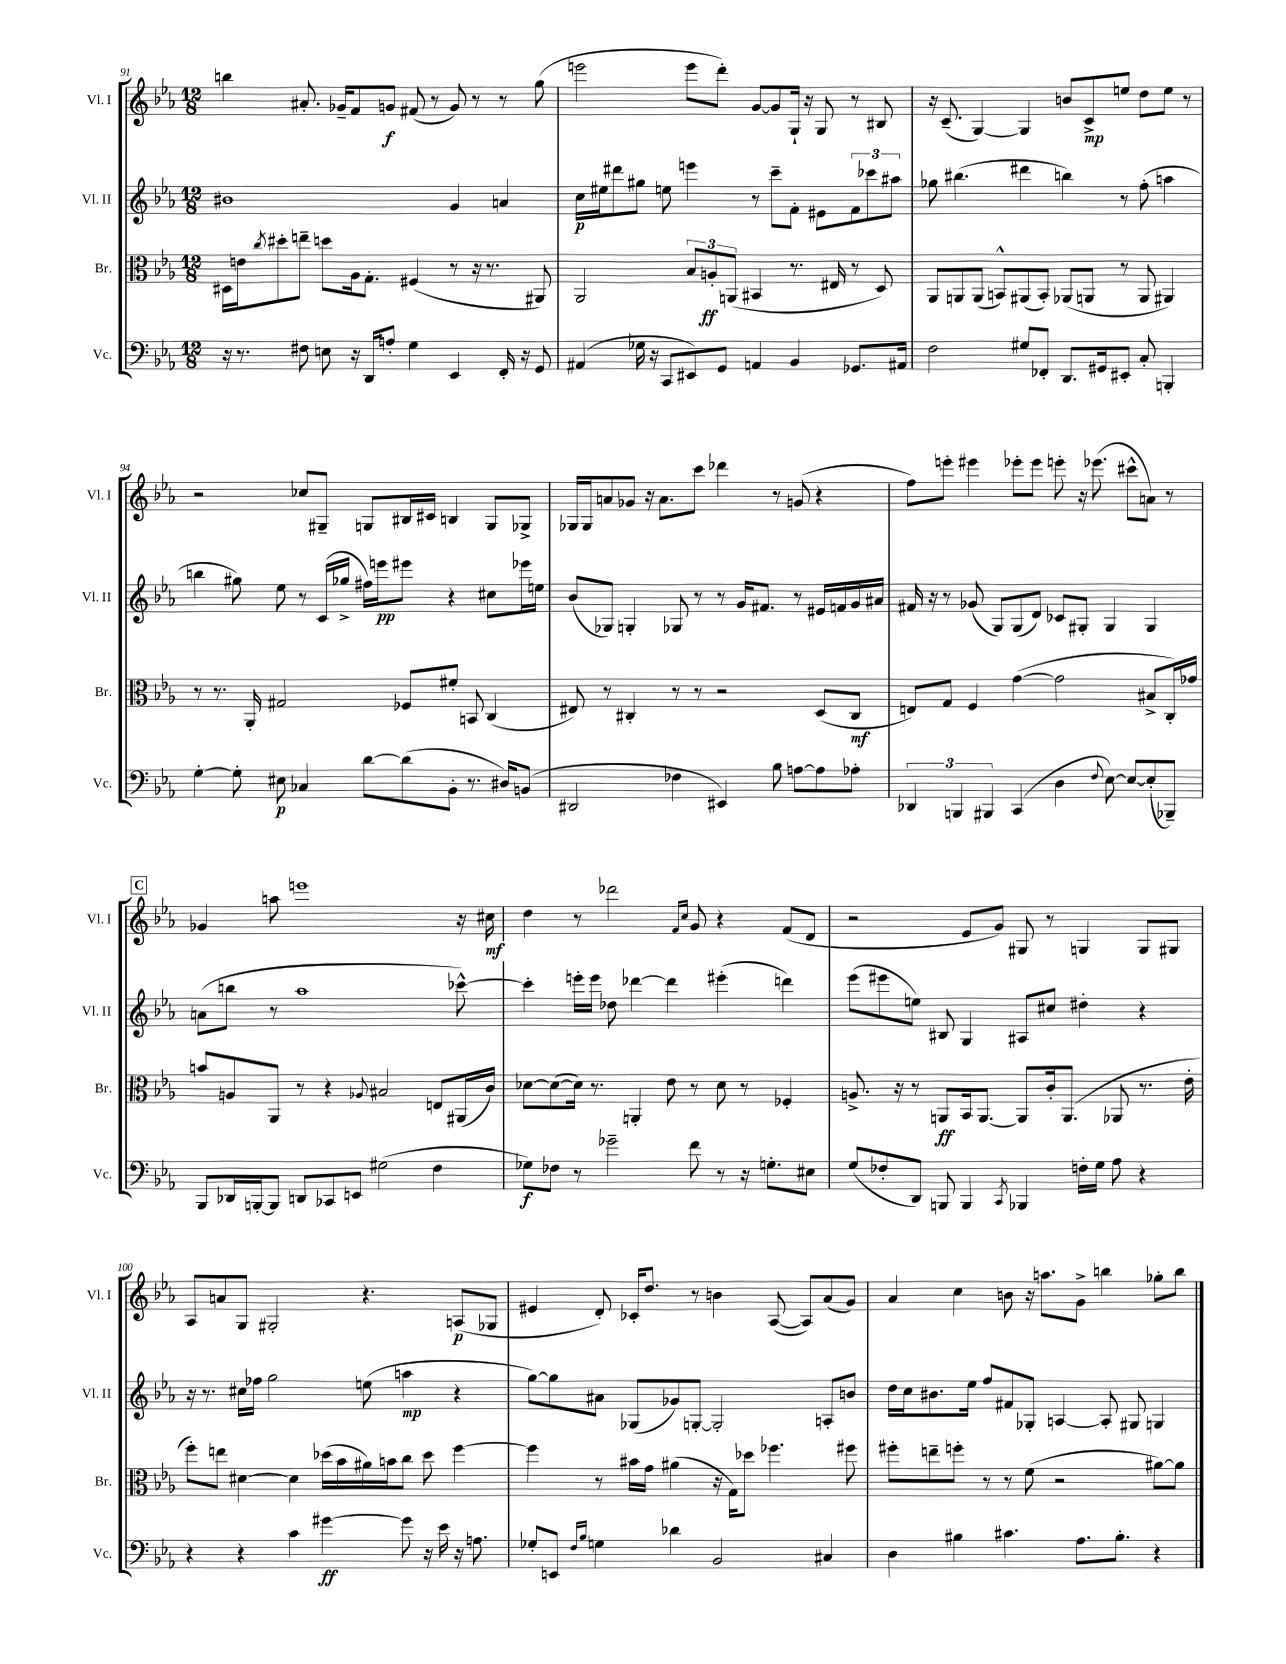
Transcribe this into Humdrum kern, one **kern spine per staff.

**kern	**dynam	**kern	**dynam	**kern	**dynam	**kern	**dynam
*part4	*part4	*part3	*part3	*part2	*part2	*part1	*part1
*staff4	*staff4	*staff3	*staff3	*staff2	*staff2	*staff1	*staff1
*I"Vc.	*	*I"Br.	*	*I"Vl. II	*	*I"Vl. I	*
*I'Vc.	*	*I'Br.	*	*I'Vl. II	*	*I'Vl. I	*
*clefF4	*	*clefC3	*	*clefG2	*	*clefG2	*
*k[b-e-a-]	*	*k[b-e-a-]	*	*k[b-e-a-]	*	*k[b-e-a-]	*
*M12/8	*	*M12/8	*	*M12/8	*	*M12/8	*
=91	=91	=91	=91	=91	=91	=91	=91
16r	.	16D#X\LL	.	1b#X	.	4bbn\	.
8.r	.	16en\J	.	.	.	.	.
.	.	8qcc/	.	.	.	.	.
.	.	8dd#X'\	.	.	.	.	.
8F#X\	.	8een~\J	.	.	.	8.a#X'/	.
8En\	.	8ddn\L	.	.	.	.	.
.	.	.	.	.	.	16g-X~/KL	.
16r	.	16A-\k	.	.	.	8f/	.
16DD/KL	.	8.G'\J	.	.	.	.	.
8An'/J	.	.	.	.	.	8gn/J	f
4G\	.	(4F#X/	.	.	.	(8f#X/	.
.	.	.	.	.	.	8r	.
4EE-/	.	8r	.	4g/	.	8g/)	.
.	.	16r	.	.	.	8r	.
.	.	8.r	.	.	.	.	.
16FF'/	.	.	.	4an/	.	8r	.
16r	.	.	.	.	.	.	.
8GG/	.	8AA#X/)	.	.	.	(8gg\	.
=92	=92	=92	=92	=92	=92	=92	=92
(4AA#X/	.	2AA-/	.	16cc\LL	p	2eeen\	.
.	.	.	.	16ee#X\J	.	.	.
.	.	.	.	8ddd#X\	.	.	.
16G-X\	.	.	.	8gg#X\J	.	.	.
16r	.	.	.	.	.	.	.
8CC/L	.	.	.	8een\	.	.	.
8EE#X/)	.	12B-/L	.	4eeen\	.	8eee\L	.
.	.	12An'/	ff	.	.	.	.
8GG/J	.	.	.	.	.	8ddd'\J)	.
.	.	(12AAn/J	.	.	.	.	.
4AAn/	.	4BB#X/	.	8r	.	[8g/L	.
.	.	.	.	8ccc~\L	.	8g/]	.
4BB-/	.	8.r	.	8f'\J	.	16G`/Jk	.
.	.	.	.	.	.	16r	.
.	.	.	.	8e#X\L	.	8G/	.
.	.	16E#X/	.	.	.	.	.
8.GG-X/L	.	8r	.	12f\	.	8r	.
.	.	.	.	12ccc-X\	.	.	.
.	.	8D/)	.	.	.	8B#X/	.
.	.	.	.	12aa#X\J	.	.	.
16AA#X/Jk	.	.	.	.	.	.	.
=93	=93	=93	=93	=93	=93	=93	=93
2F\	.	8AA-/L	.	8gg-X\	.	16r	.
.	.	.	.	.	.	(8.c~/	.
.	.	8AAn/	.	(4.bb#X\	.	.	.
.	.	(8AA/J	.	.	.	[4G/)	.
.	.	8BBn^^/L)	.	.	.	.	.
8G#X/L	.	(8AA#X/	.	4ddd#X\	.	4G/]	.
8FF-X'/J	.	8BB'/J)	.	.	.	.	.
8.DD/L	.	(8AA-X/L	.	4bbn\)	.	8bn/L	.
.	.	8AAn/J	.	.	.	8c^/	mp
16GG#X/k	.	.	.	.	.	.	.
8EE#X'/J	.	8r	.	8r	.	8een/J	.
8C'/	.	8AA/	.	(8ff'\	.	8dd\L	.
4BBBn'/	.	4AA#X/)	.	4aan\	.	8ee\J	.
.	.	.	.	.	.	8r	.
!!LO:LB:g=z
=94	=94	=94	=94	=94	=94	=94	=94
[4G'\	.	8r	.	4bbn\	.	2r	.
.	.	8.r	.	.	.	.	.
8G'\]	.	.	.	8gg#X\)	.	.	.
.	.	16AA-'/	.	.	.	.	.
8E#X\	p	2G#X/	.	8ee-\	.	.	.
4C-X/	.	.	.	8r	.	8cc-X/L	.
.	.	.	.	(16c/LL	.	8G#X~/J	.
.	.	.	.	16gg-X^/JJ	.	.	.
[8d\L	.	.	.	16ff#X\LL)	.	8Gn/L	.
.	.	.	.	16eeen\J	pp	.	.
(8d\]	.	8F-X/L	.	8eee#X\J	.	16B#X/L	.
.	.	.	.	.	.	16c#X/JJ	.
8BB-'\J	.	8f#X'/J	.	4r	.	4Bn/	.
8.r	.	8BBn/	.	.	.	.	.
.	.	(4C/	.	8cc#X\L	.	8G/L	.
16D#X/KL)	.	.	.	.	.	.	.
(8BBn/J	.	.	.	16eee-X\L	.	8G-X^/J	.
.	.	.	.	16een\JJ	.	.	.
=95	=95	=95	=95	=95	=95	=95	=95
2DD#X/	.	8E#X/)	.	(8b-/L	.	16G-X/LL	.
.	.	.	.	.	.	16G-/J	.
.	.	8r	.	8G-X/J)	.	8an/	.
.	.	4C#X'/	.	4Gn'/	.	8g-X/J	.
.	.	.	.	.	.	16r	.
.	.	.	.	.	.	8.a\L	.
4F-X\	.	8r	.	8G-X/	.	.	.
.	.	8r	.	8r	.	8ccc\J	.
4EE#X/)	.	2r	.	8r	.	4ddd-X\	.
.	.	.	.	16g/KL	.	.	.
.	.	.	.	8.f#X/J	.	.	.
8B-\	.	.	.	.	.	8r	.
[8An\L	.	.	.	8r	.	(8gn/	.
8A\]	.	(8D/L	.	16e#X/LL	.	4r	.
.	.	.	.	16fn/	.	.	.
8A-X'\J	.	8C#/J	mf	16g/	.	.	.
.	.	.	.	16a#X/JJ	.	.	.
=96	=96	=96	=96	=96	=96	=96	=96
6DD-X/	.	8En/L)	.	16f#X/	.	8ff\L)	.
.	.	.	.	16r	.	.	.
.	.	8G/J	.	8r	.	8eeen'\J	.
6BBBn/	.	.	.	.	.	.	.
.	.	4F/	.	(8g-X/	.	4eee#X\	.
6BBB#X/	.	.	.	.	.	.	.
.	.	.	.	8G/L)	.	.	.
(4CC/	.	([4g\	.	(8G/	.	8eee-X'\L	.
.	.	.	.	8d/J)	.	8eee-\J	.
4D\	.	2g\]	.	8c-X/L	.	8eeen'\	.
.	.	.	.	8G#X'/J	.	16r	.
.	.	.	.	.	.	(8.eee-X\	.
8qqF/	.	.	.	.	.	.	.
[8E-\)	.	.	.	4G#/	.	.	.
8E-/L_	.	.	.	.	.	8ccc#X^^\L	.
(8E-'/]	.	8B#X^/L	.	4G#/	.	8an\J)	.
8BBB-X~/J)	.	16C'/L)	.	.	.	8r	.
.	.	16g-X/JJ	.	.	.	.	.
!!LO:LB:g=z
!!LO:REH:place=s1:t=C
=97	=97	=97	=97	=97	=97	=97	=97
8BBB-/L	.	8bn/L	.	(8an\L	.	4g-X/	.
16DD-X/L	.	8An/	.	8bbn\J	.	.	.
[16BBBn'/J	.	.	.	.	.	.	.
8BBB/J]	.	8AA-/J	.	8r	.	8aan\	.
8DDn/L	.	8r	.	1aa-	.	1eeen	.
8CC-X/	.	4r	.	.	.	.	.
8EEn/J	.	.	.	.	.	.	.
.	.	8qqA-X/	.	.	.	.	.
(2G#X\	.	2B#X/	.	.	.	.	.
4F\	.	8En/L	.	.	.	.	.
.	.	(16AA#X/L	.	[8ccc-X^^\)	.	16r	.
.	.	16c/JJ)	.	.	.	16cc#X\	mf
=98	=98	=98	=98	=98	=98	=98	=98
8G-X\L)	f	[8d-X\L	.	4ccc-'\]	.	4dd\	.
8F-X\J	.	(8d-\_	.	.	.	.	.
8r	.	16d-\Jk])	.	16eeen'\LL	.	8r	.
.	.	8.r	.	16eee\JJ	.	.	.
2g-X~\	.	.	.	8dd-X\	.	2ddd-X\	.
.	.	4AAn'/	.	[4ddd-X\	.	.	.
.	.	8e-\	.	4ddd-\]	.	.	.
.	.	.	.	.	.	16qqf/LL	.
.	.	.	.	.	.	16qqcc/JJ	.
8f\	.	8r	.	.	.	8g/	.
8r	.	8d-\	.	(4eee#X'\	.	4r	.
16r	.	8r	.	.	.	.	.
8.Gn'\L	.	.	.	.	.	.	.
.	.	4F-X'/	.	4dddn\)	.	(8f/L	.
8E#X\J	.	.	.	.	.	8d/J	.
=99	=99	=99	=99	=99	=99	=99	=99
(8G/L	.	8.An^/	.	(8eee-\L	.	2r	.
8F-X'/	.	.	.	8eee#X\	.	.	.
.	.	16r	.	.	.	.	.
8DD/J)	.	8r	.	8een\J)	.	.	.
8BBBn/	.	8AAn/L	ff	8B#X/	.	.	.
4BBB/	.	16BB-/k	.	4G/	.	8e-/L	.
.	.	[8.AA/J	.	.	.	.	.
.	.	.	.	.	.	8g/J)	.
8qCC/	.	.	.	.	.	.	.
4BBB-X/	.	8AA/L]	.	8A#X/L	.	8G#X/	.
.	.	16c'/k	.	8cc#X/J	.	8r	.
.	.	(8.AA/J	.	.	.	.	.
16Fn'\LL	.	.	.	4dd#X'\	.	4Gn/	.
16G\JJ	.	.	.	.	.	.	.
8A-\	.	8AA-X/	.	.	.	.	.
4r	.	8.r	.	4r	.	8G/L	.
.	.	.	.	.	.	8G#X/J	.
.	.	16e-'\	.	.	.	.	.
!!LO:LB:g=z
=100	=100	=100	=100	=100	=100	=100	=100
4r	.	8ff'\L)	.	16r	.	8A-/L	.
.	.	.	.	8.r	.	.	.
.	.	8een\J	.	.	.	8an/	.
4r	.	[4d#X\	.	16cc#X\LL	.	8G/J	.
.	.	.	.	16ff-X\JJ	.	.	.
.	.	.	.	2gg\	.	2G#X'/	.
4c\	.	4d#\]	.	.	.	.	.
[4g#X\	ff	(16dd-X\LL	.	.	.	.	.
.	.	16b-\	.	.	.	.	.
.	.	16a#X\)	.	(8een\	.	4.r	.
.	.	16bn\J	.	.	.	.	.
8g#\]	.	8cc\J	.	4aan\	mp	.	.
16r	.	8dd-\	.	.	.	.	.
16e-\	.	.	.	.	.	.	.
16r	.	[4ff\	.	4r	.	(8An/L	p
8.An\	.	.	.	.	.	.	.
.	.	.	.	.	.	8G-X/J	.
=101	=101	=101	=101	=101	=101	=101	=101
8G-X'/L	.	4ff\]	.	[8gg\L)	.	4e#X/	.
8EEn/J	.	.	.	8gg\]	.	.	.
16qqF/LL	.	.	.	.	.	.	.
16qqB-/JJ	.	.	.	.	.	.	.
4Gn\	.	8r	.	8a#X\J	.	8d'/)	.
.	.	16b#X\LL	.	(8G-X/L	.	16c-X'/KL	.
.	.	16g\JJ	.	.	.	8.dd/J	.
4d-X\	.	(4a#X\	.	8g-X/)	.	.	.
.	.	.	.	[8Gn'/J	.	8r	.
2BB-/	.	16r	.	2G'/]	.	4bn\	.
.	.	16G\KL)	.	.	.	.	.
.	.	8dd-X\J	.	.	.	.	.
.	.	4.ff-X\	.	.	.	([8A-/	.
.	.	.	.	.	.	8A-/L])	.
4C#X/	.	.	.	8An'/L	.	(8a-/	.
.	.	8ff#X\	.	8bn/J	.	8g/J)	.
=102	=102	=102	=102	=102	=102	=102	=102
4D\	.	8ff#X'\L	.	16dd\LL	.	4a-/	.
.	.	.	.	16cc\J	.	.	.
.	.	8een~\	.	8.b#X\	.	.	.
4B#X\	.	8ffn'\J	.	.	.	4cc\	.
.	.	.	.	16ee-\Jk	.	.	.
.	.	8r	.	8ff/L	.	.	.
4.c#X\	.	8r	.	8f#X/	.	8bn\	.
.	.	(8f\	.	8G-X'/J	.	16r	.
.	.	.	.	.	.	8.aan\L	.
.	.	2r	.	[4An/	.	.	.
8.A-\L	.	.	.	.	.	8g^\J	.
.	.	.	.	8A'/]	.	4bbn\	.
8.B#'\J	.	.	.	.	.	.	.
.	.	.	.	8G#X/	.	.	.
4r	.	[8a#X\L)	.	4Gn/	.	8gg-X'\L	.
.	.	8a#\J]	.	.	.	8bb\J	.
==	==	==	==	==	==	==	==
*-	*-	*-	*-	*-	*-	*-	*-
